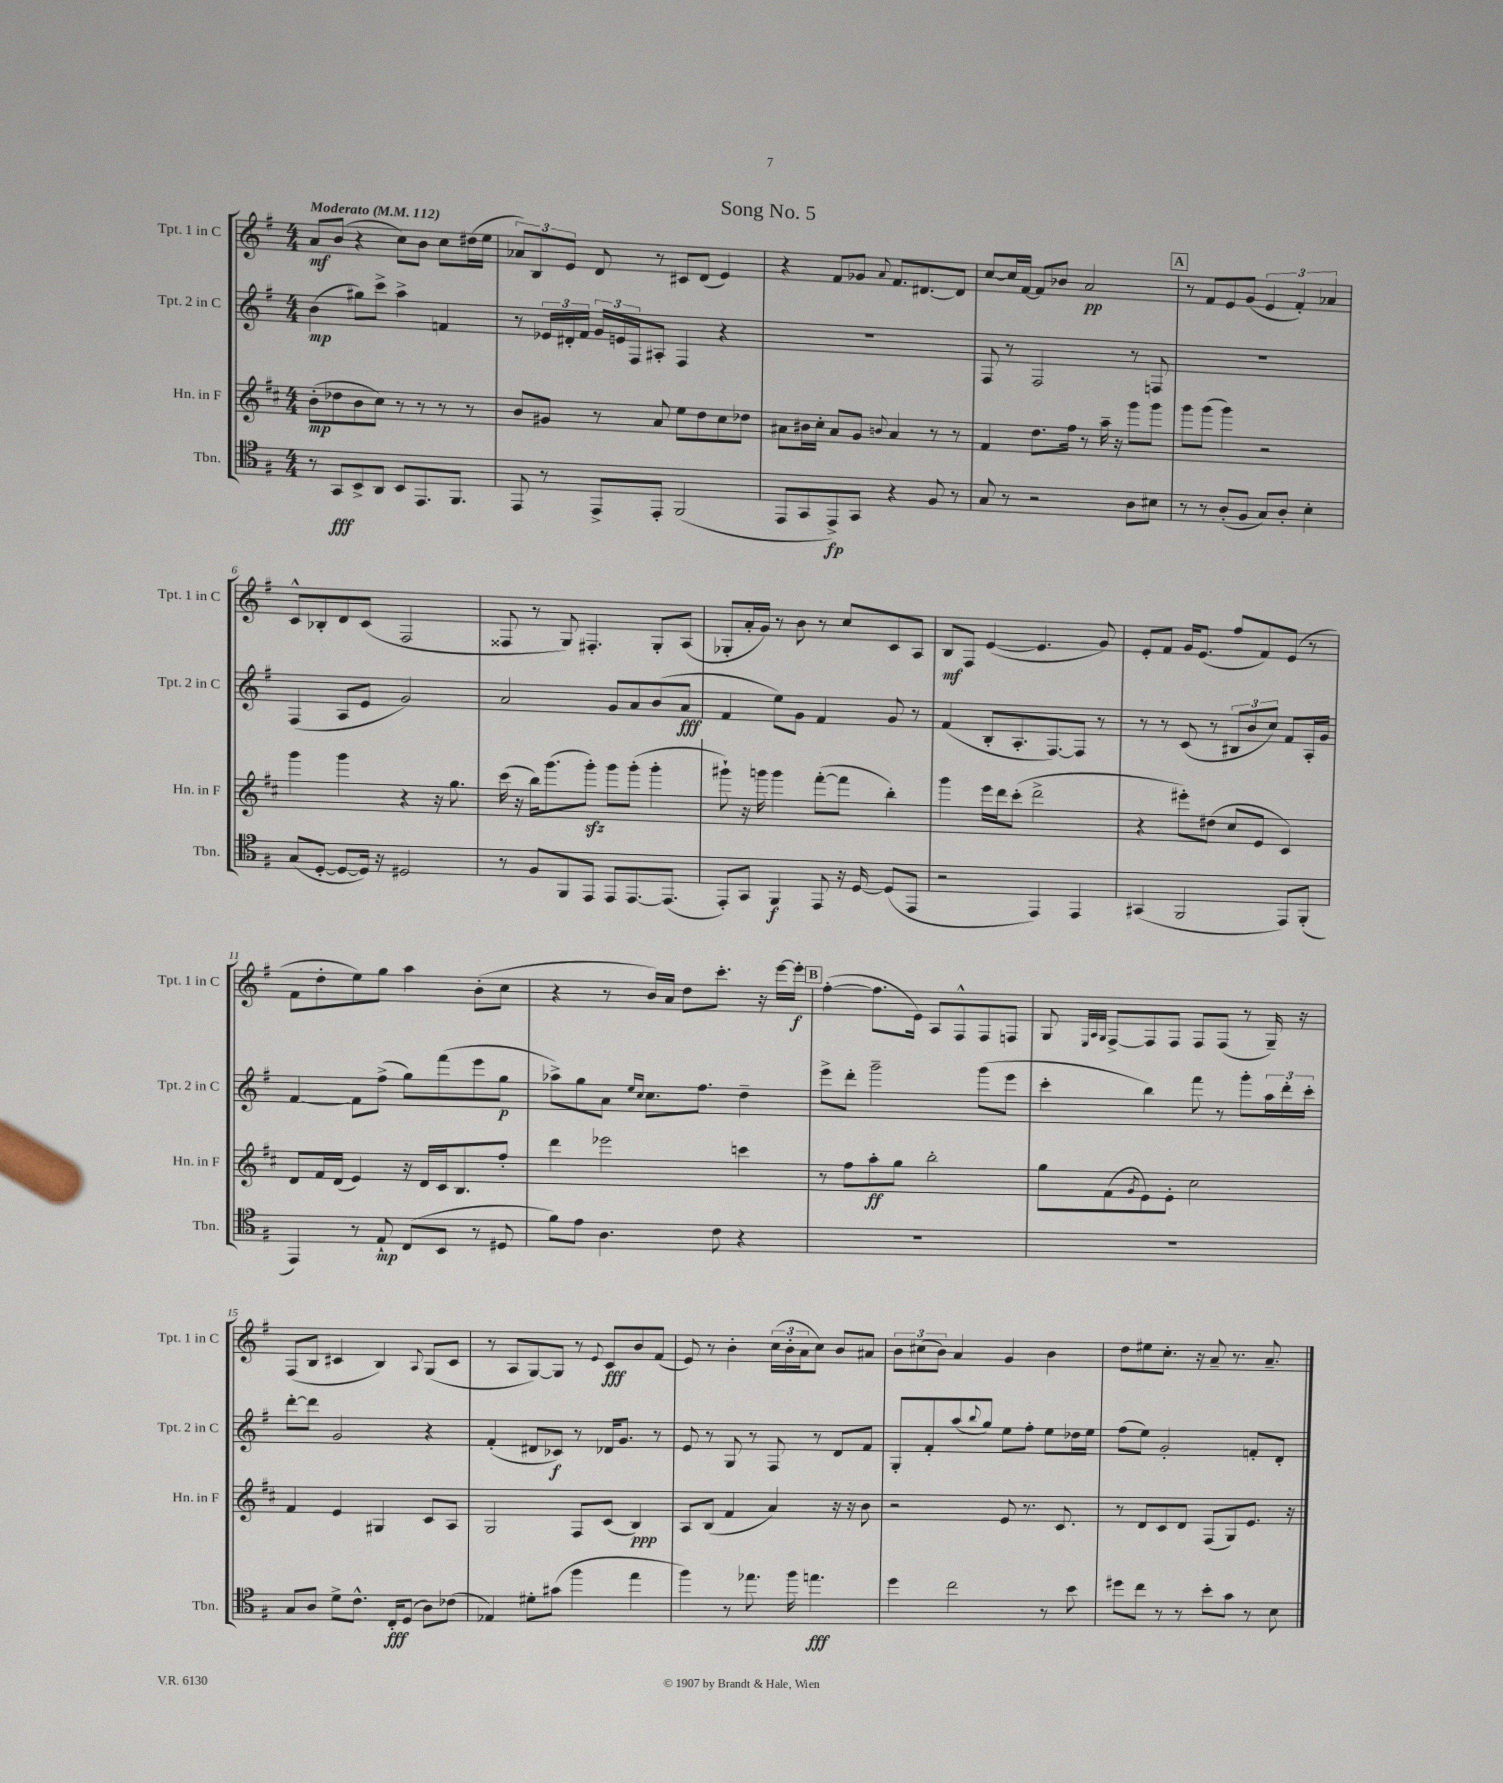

**kern	**kern	**kern	**kern
*staff4	*staff3	*staff2	*staff1
*clefC4	*clefG2	*clefG2	*clefG2
*k[f#]	*k[f#c#]	*k[f#]	*k[f#]
*M4/4	*M4/4	*M4/4	*M4/4
*MM112	*MM112	*MM112	*MM112
8r	(8b'	(4b	8a
8GG	8dd-	.	(8b
8BB^	8b	8gg#)	4r
8AA	8cc#)	8ccc^	.
8BB	8r	4aa^	8cc)
8.EE	8r	.	8b
.	8r	4f	8cc
8.FF#	.	.	.
.	8r	.	(16dd#
.	.	.	16ee
=	=	=	=
8EE	8b	8r	12a-)
.	.	.	12B
8r	8g#	24e-	.
.	.	24d#'	12e
.	.	24f#	.
8EE^	8r	24g	8d
.	.	24e	.
.	.	24F#	.
8EE'	8a	8A#'	8r
(2FF#	8ee	4F#	8c#
.	8dd	.	(8d
.	8cc#	4r	4e)
.	8dd-	.	.
=	=	=	=
8EE	8a#	1r	4r
8GG	16b#	.	.
.	16cc#'	.	.
8EE^)	8a#	.	8f#
8GG	8g	.	8g-
.	8qqb	.	8qqa
4r	4a#	.	8.f#
.	.	.	[8.d#
8F#	8r	.	.
8r	8r	.	8d#]
=	=	=	=
8G	4f#	8F#	[8cc
8r	.	8r	16cc]
.	.	.	[16f#
2r	8.dd	2F#	8f#]
.	.	.	8b-
.	16ff#	.	.
.	8r	.	2a
.	16aa~	.	.
.	16r	.	.
8A	8ggg	8r	.
8B#	8ggg	8F	.
=	=	=	=
8r	8ggg	1r	8r
8r	(8ggg	.	8f#
(8A'	4ggg)	.	8e
8F#	.	.	(8g
8G)	2r	.	6e
8A'	.	.	.
.	.	.	6f#')
4B'	.	.	.
.	.	.	6a-
=	=	=	=
(8G	4ggg	(4F#	8c^^
[8D'	.	.	8B-'
8D_	4ggg	8A	8d
16D])	.	8e	(8c
16r	.	.	.
2D#	4r	2g)	2F#
.	16r	.	.
.	8.gg	.	.
=	=	=	=
8r	(16ccc#	2a	8F##
.	16r	.	.
8F#	16bb)	.	8r
.	(8.ggg	.	.
8FF#	.	.	8G)
8EE	8ggg')	.	4.F#'
8EE	8ggg	8g	.
[8.EE	(8ggg'	8a	.
.	4ggg'	(8b	8G'
(8.EE]	.	.	.
.	.	8a	(8A
=	=	=	=
8EE')	8ggg#`)	4f#	8G-'
8GG	16r	.	16a'
.	16ggg	.	16g)
4FF#	4ggg	8ee)	8r
.	.	8g	8b
8EE	([8fff#'	4f#	8r
16r	8fff#]	.	8cc
[16D	.	.	.
(8D]	4bb')	8g	8c
8EE	.	8r	8A
=	=	=	=
2r	4ggg	(4f#	8B
.	.	.	8F#
.	16eee	8B'	([4e
.	16ddd	.	.
.	(8ccc#'	8.A'	.
4EE)	2ddd^	.	4.e]
.	.	[8.F#)	.
4EE	.	8F#]	.
.	.	8r	8g)
=	=	=	=
(4GG#	4r	8r	8e'
.	.	8r	8f#
2FF#	8eee#')	(8c	16g
.	.	.	(8.e
.	(8dd#	8r	.
.	8cc#	12B#	8ff#
.	.	12b	.
.	8e	.	8f#)
.	.	12cc)	.
8EE)	4c#)	8f#	(8e
(8FF#'	.	16A'	8r
.	.	16g	.
=	=	=	=
4EE)	8d	[4f#	8f#
.	16f#	.	8dd'
.	(16d	.	.
8r	4e)	8f#]	8ee)
8E`	.	(8ff#^	8gg
(8C	16r	8gg)	4aa
.	16d	.	.
8BB	16c#	(8fff#	.
.	8.B	.	.
8r	.	8eee	(8b'
8D#	8ff#'	8gg	8cc
=	=	=	=
8f#)	4ddd	8aa-^)	4r
8e	.	8gg	.
4.A	2eee-	8a	8r
.	.	16qqee	.
.	.	16qqcc	.
.	.	8.cc	16b)
.	.	.	16a
.	.	.	8dd
.	.	8.ff#	.
8c	.	.	8.ccc'
4r	4ccc	4dd~	.
.	.	.	16r
.	.	.	[16eee
.	.	.	16eee']
=	=	=	=
1r	8r	8eee^	([4ff#'
.	8ff#	8ddd'	.
.	8aa'	2ggg~	8.ff#]
.	8gg	.	.
.	.	.	16e)
.	2bb'	.	8A
.	.	.	8F#^^
.	.	(8ggg	8F#
.	.	8eee	8F
=	=	=	=
1r	8gg	4ccc'	8G
.	.	.	32qqE
.	.	.	32qqA
.	.	.	32qqG
.	(8f#	.	[8F#^
.	8qg	.	.
.	8e)	4bb)	8F#]
.	8e'	.	8F#
.	2cc#	8fff#	8F#
.	.	8r	(8F#
.	.	8ggg'	8r
.	.	24aa	16G~)
.	.	24ddd'	.
.	.	.	16r
.	.	24ccc'	.
=	=	=	=
8G	4f#	[8ddd'	(8F#
8A	.	8ddd]	8B
8d^	4e	2g	4c#
8.c^^	.	.	.
.	4G#	.	4B)
16C'	.	.	.
(8D	.	.	.
.	.	.	8qqA
8A)	8c#	4r	(8G
(8c-	8A	.	8c#
=	=	=	=
4E-)	2G	(4f#'	8r
.	.	.	8A
8d#'	.	8d#	[8G)
(8g#	.	8c-)	8G]
4ff#	8F#	8r	8r
.	.	.	8qqe
.	(8c#	16d-	8c
.	.	8.g	.
4ee	4B)	.	8b
.	.	8r	(8f#
=	=	=	=
4ff#)	8A	8e	8e)
.	(8B	8r	8r
8r	4f#	8G	4b'
8.ee-	.	8r	.
.	4a)	8F#	(24cc
.	.	.	24b'
16ff#	.	.	.
.	.	.	24a
4.ee	.	8r	8cc)
.	16r	8d	8b
.	16r	.	.
.	8b	8f#	8a#
=	=	=	=
4dd	2r	8G'	12b
.	.	.	(12cc#
.	.	8f#'	.
.	.	.	12b)
2cc	.	(8aa	4a
.	.	8qqbb	.
.	.	8gg)	.
.	8e	8ee	4g
.	8.r	8ff#'	.
8r	.	8ee	4b
.	8.c#	.	.
8b	.	16dd-	.
.	.	16ee	.
=	=	=	=
8dd#	8r	(8ff#	8dd
8cc	8d	8ee)	8ee#
8r	8c#	2g'	8.cc'
8r	8d	.	.
.	.	.	16r
8b'	(8F#	.	8a~
8g	8G)	.	8.r
8r	8.e	8f'	.
.	.	.	8.a~
8B	.	8d'	.
.	16r	.	.
==	==	==	==
*-	*-	*-	*-
